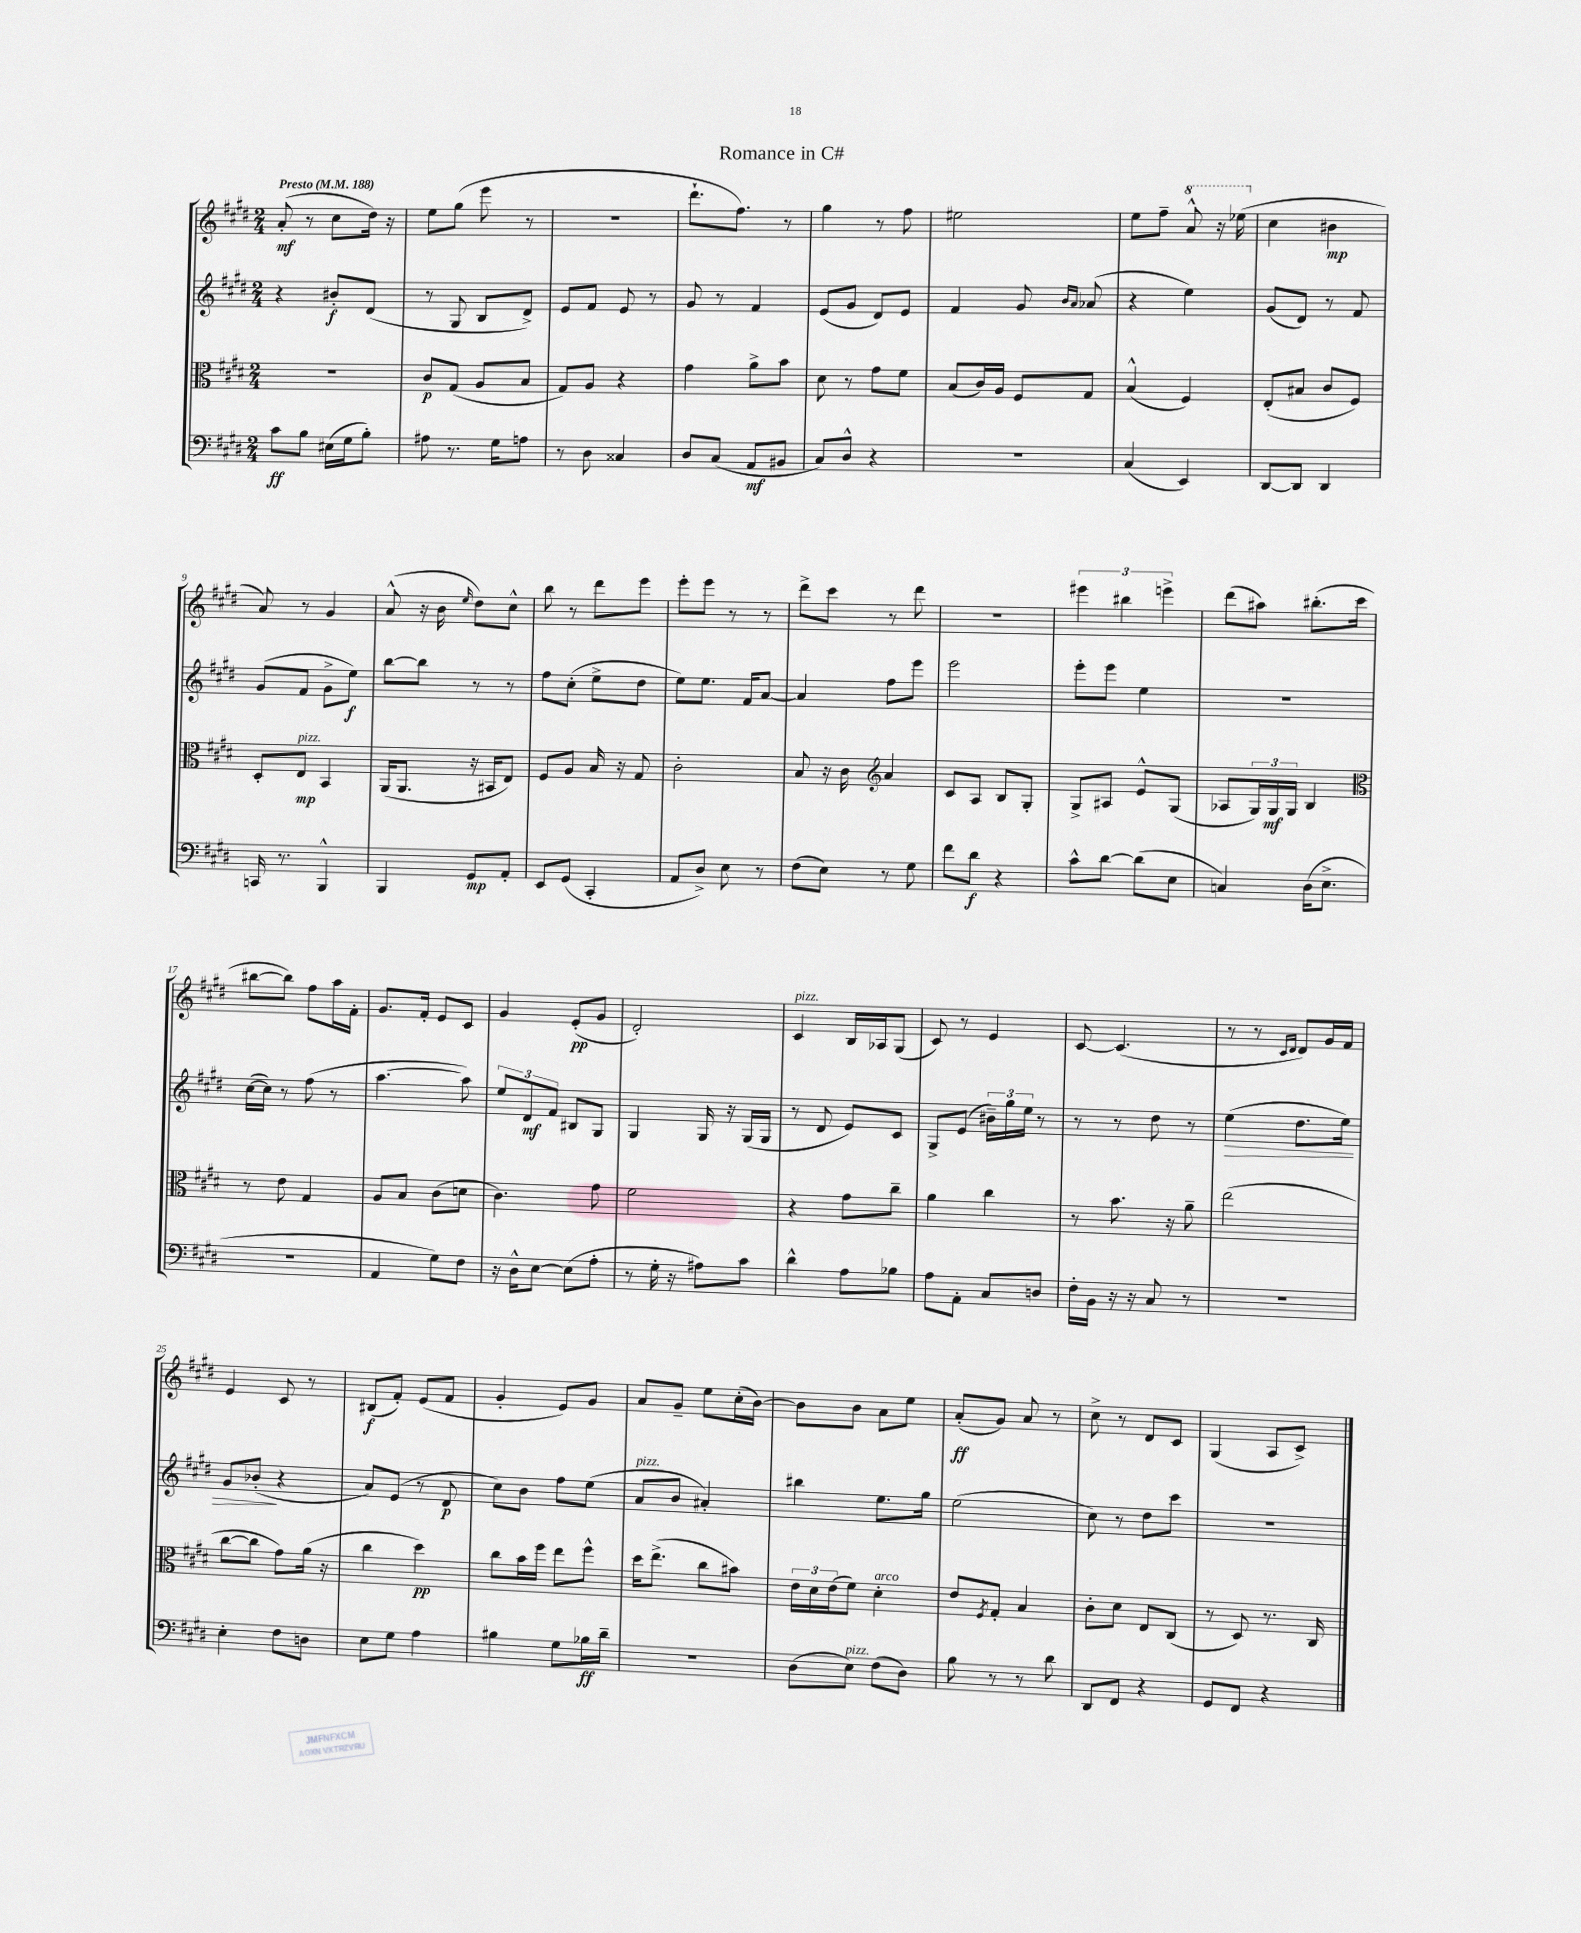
\header { title = "Romance in C#" }
<<
\new StaffGroup <<
\new Staff = "s0" {
    \clef treble \key e \major \numericTimeSignature \time 2/4 \tempo "Presto" 4 = 188
    a'8-.\mf( r8 cis''8 dis''16) r16 |
    e''8 gis''8( e'''8 r8 |
    r2 |
    dis'''8.-! fis''8.) r8 |
    gis''4 r8 fis''8 |
    eis''2 |
    e''8 fis''8-- \ottava #1 a''8-^ r16 ees'''16( \ottava #0 |
    cis''4 bis'4\mp |
    a'8) r8 gis'4 |
    a'8-^( r16 b'16 \grace { e''16 } dis''8) cis''8-^ |
    b''8 r8 dis'''8 e'''8 |
    e'''8-. e'''8 r8 r8 |
    dis'''8-> cis'''8 r8 dis'''8 |
    R2 |
    \tuplet 3/2 { eis'''4 bis''4 e'''4-> } |
    dis'''8( ais''8) bis''8.-.( cis'''16 |
    bis''8~ bis''8) fis''8 a''16 fis'16-. |
    gis'8. fis'16-. e'8 cis'8 |
    gis'4 e'8-.\pp( gis'8 |
    dis'2-.) |
    cis'4^\markup { \italic "pizz." } b16 aes16 gis8( |
    cis'8) r8 e'4 |
    cis'8~ cis'4.( |
    r8 r8 \grace { cis'16 dis'16 } dis'8) gis'16 fis'16 |
    e'4 cis'8 r8 |
    bis8\f( fis'8-.) e'8( fis'8 |
    gis'4-. e'8) gis'8 |
    a'8 gis'8-- e''8 cis''16-.( b'16~) |
    b'8 b'8 a'8 e''8 |
    a'8-.\ff( gis'8) a'8 r8 |
    cis''8-> r8 dis'8 cis'8 |
    gis4( a8 cis'8->) \bar "|." |
}
\new Staff = "s1" {
    \clef treble \key e \major \numericTimeSignature \time 2/4
    r4 bis'8-.\f dis'8( |
    r8 gis8 b8 dis'8->) |
    e'8 fis'8 e'8 r8 |
    gis'8 r8 fis'4 |
    e'8( gis'8 dis'8) e'8 |
    fis'4 gis'8 \grace { b'16 a'16 } aes'8( |
    r4 e''4) |
    gis'8( dis'8) r8 fis'8 |
    gis'8( fis'8 gis'8-> e''8\f) |
    b''8~ b''8 r8 r8 |
    fis''8 cis''8-.( e''8-> dis''8 |
    e''8) e''8. fis'16 a'8~ |
    a'4 fis''8 e'''8 |
    e'''2 |
    e'''8-. e'''8 e''4 |
    R2 |
    cis''16~( cis''16) r8 fis''8( r8 |
    a''4.~ a''8) |
    \tuplet 3/2 { e''8 dis'8\mf fis'8 } bis8 gis8 |
    gis4 gis16 r16 gis16( gis16 |
    r8 dis'8 e'8) cis'8 |
    gis8-> e'8( \tuplet 3/2 { bis'16--) gis''16 e''16 } r8 |
    r8 r8 dis''8 r8 |
    e''4\>( dis''8. e''16) |
    gis'8 bes'8-.\!( r4 |
    a'8) e'8( r8 dis'8\p |
    cis''8) b'8 fis''8 e''8( |
    a'8^\markup { \italic "pizz." } b'8 ais'4-.) |
    bis''4 e''8. gis''16 |
    e''2( |
    cis''8) r8 dis''8 cis'''8 |
    R2 \bar "|." |
}
\new Staff = "s2" {
    \clef alto \key e \major \numericTimeSignature \time 2/4
    R2 |
    cis'8\p gis8( a8 b8 |
    gis8) a8 r4 |
    gis'4 a'8-> b'8 |
    dis'8 r8 gis'8 fis'8 |
    b8( cis'16) a16 fis8 gis8 |
    b4-^( fis4) |
    e8-.( bis8 cis'8 fis8) |
    dis8-. e8\mp^\markup { \italic "pizz." } b,4 |
    a,16( a,8. r16 bis,16 e8) |
    fis8 a8 b16 r16 gis8 |
    cis'2-. |
    b8 r16 cis'16 \clef treble a'4 |
    cis'8 a8 b8 gis8-. |
    gis8-> ais8 e'8-^ gis8( |
    aes8 \tuplet 3/2 { gis16) gis16\mf gis16 } b4 |
    \clef alto r8 e'8 gis4 |
    a8 b8 cis'8( d'8 |
    cis'4.) gis'8 |
    fis'2 |
    r4 gis'8 cis''8-- |
    a'4 cis''4 |
    r8 b'8. r16 a'8-- |
    e''2( |
    cis''8~ cis''8 gis'8) a'16( r16 |
    cis''4 dis''4\pp) |
    cis''8 b'16 fis''16 e''8 fis''8-^ |
    dis''16 e''8.->( cis''8 bis'8) |
    \tuplet 3/2 { e'16 dis'16 e'16( } fis'8) dis'4-.^\markup { \italic "arco" } |
    e'8 \acciaccatura { fis8 } gis8-. b4 |
    cis'8-. dis'8 e8 cis8( |
    r8 dis8) r8. cis16 \bar "|." |
}
\new Staff = "s3" {
    \clef bass \key e \major \numericTimeSignature \time 2/4
    cis'8\ff b8 eis16( gis16 b8-.) |
    ais8 r8. gis16 a8 |
    r8 dis8 cisis4 |
    dis8 cis8( a,8\mf bis,8 |
    cis8) dis8-^ r4 |
    r2 |
    cis4( e,4) |
    dis,8~ dis,8 dis,4 |
    c,16 r8. b,,4-^ |
    b,,4 gis,8\mp a,8-. |
    e,8 gis,8( cis,4-. |
    a,8 dis8->) e8 r8 |
    fis8( e8) r8 gis8 |
    fis'8 dis'8\f r4 |
    cis'8-^ dis'8~ dis'8( e8 |
    c4) dis16( e8.-> |
    r2 |
    a,4 gis8) fis8 |
    r16 dis16-^ e8~ e8( a8-. |
    r8 gis16-. r16 ais8) cis'8 |
    dis'4-^ a8 bes8 |
    a8 a,8-. cis8 d8 |
    fis16-. b,16 r16 r16 cis8 r8 |
    r2 |
    e4-. fis8 d8 |
    e8 gis8 a4 |
    bis4 gis8 bes16\ff dis'16-- |
    r2 |
    dis8( e8^\markup { \italic "pizz." }) fis8( dis8) |
    b8 r8 r8 dis'8 |
    dis,8 fis,8 r4 |
    gis,8 fis,8 r4 \bar "|." |
}
>>
>>
